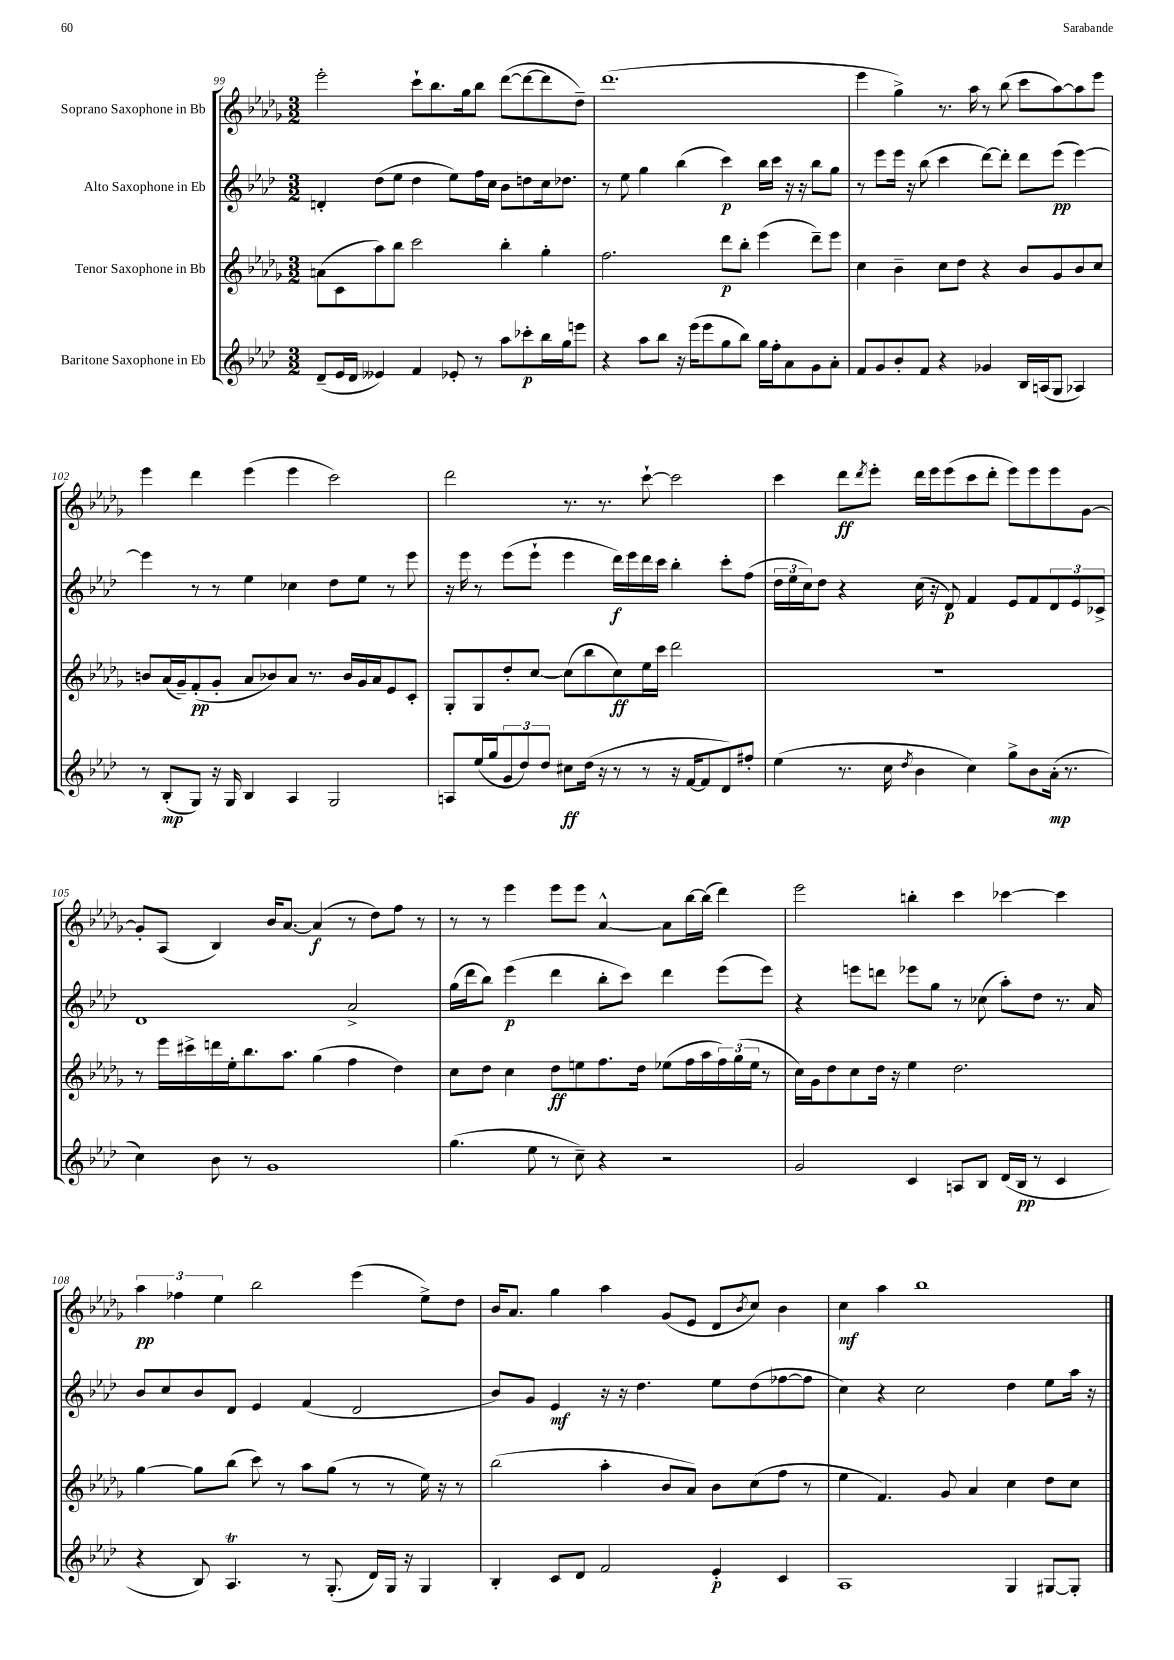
<<
\new StaffGroup <<
\new Staff = "s0" \with { instrumentName = "Soprano Saxophone in Bb" } {
    \clef treble \key des \major \numericTimeSignature \time 3/2
    ees'''2-. c'''8-! bes''8. ges''16 bes''8 des'''8~( des'''8~ des'''8 des''8--) |
    des'''1.( |
    ees'''4 ges''4->) r8. aes''16 r8 bes''8( c'''8 aes''8~) aes''8 ees'''8 |
    ees'''4 des'''4 ees'''4( ees'''4 c'''2) |
    des'''2 r8. r8. c'''8~-! c'''2 |
    c'''4 des'''8\ff \acciaccatura { des'''8 } ees'''8-. des'''16 ees'''16 ees'''8( c'''8 des'''8-. ees'''8) ees'''8 ees'''8 ges'8~ |
    ges'8-. aes8( bes4) bes'16 aes'8.~ aes'4\f( r8 des''8) f''8 r8 |
    r8 r8 ees'''4 ees'''8 ees'''8 aes'4~-^ aes'8 bes''16~ bes''16( des'''4) |
    ees'''2 b''4-. c'''4 ces'''4~ ces'''4 |
    \tuplet 3/2 { aes''4\pp fes''4 ees''4 } bes''2 ees'''4( ees''8->) des''8 |
    bes'16 aes'8. ges''4 aes''4 ges'8( ees'8 des'8 \acciaccatura { bes'8 } c''8) bes'4 |
    c''4\mf aes''4 bes''1 \bar "|." |
}
\new Staff = "s1" \with { instrumentName = "Alto Saxophone in Eb" } {
    \clef treble \key aes \major \numericTimeSignature \time 3/2
    d'4-. des''8( ees''8 des''4 ees''8) f''16 c''16 bes'8 d''8 c''16 des''8. |
    r8 ees''8 g''4 bes''4( c'''4\p) bes''16 c'''16 r16 r16 bes''8 g''8 |
    r8 ees'''8 ees'''16 r16 bes''8( c'''4 des'''8~) des'''8-. des'''8 ees'''8\pp( ees'''4~) |
    ees'''4 r8 r8 ees''4 ces''4 des''8 ees''8 r8 ees'''8 |
    r16 ees'''16 r8 ees'''8( ees'''8-! ees'''4 des'''16\f) ees'''16 des'''16 c'''16 bes''4-. c'''8-. f''8( |
    \tuplet 3/2 { des''16 ees''16 c''16) } des''8 r4 c''16( r16 des'8\p) f'4 ees'8 f'8 \tuplet 3/2 { des'8 ees'8 ces'8-> } |
    des'1 aes'2-> |
    g''16( des'''16 bes''8) ees'''4\p( des'''4 bes''8-. c'''8) des'''4 ees'''8( ees'''8) |
    r4 e'''8 d'''8 ees'''8 g''8 r8 ces''8( aes''8-.) des''8 r8. aes'16 |
    bes'8 c''8 bes'8 des'8 ees'4 f'4( des'2 |
    bes'8) g'8 ees'4\mf r16 r16 des''4. ees''8 des''8( fes''8~ fes''8 |
    c''4) r4 c''2 des''4 ees''8 aes''16 r16 \bar "|." |
}
\new Staff = "s2" \with { instrumentName = "Tenor Saxophone in Bb" } {
    \clef treble \key des \major \numericTimeSignature \time 3/2
    a'8( c'8 aes''8) bes''8 c'''2 bes''4-. ges''4-. |
    f''2. des'''8\p bes''8-. ees'''4( des'''8--) ees'''8 |
    c''4 bes'4-- c''8 des''8 r4 bes'8 ges'8 bes'8 c''8 |
    b'8 aes'16( ges'16--) f'8-.\pp( ges'8-. aes'8 bes'8) aes'8 r8. bes'16 ges'16 aes'16 ees'8 c'8-. |
    ges8-. ges8 des''8-. c''8~ c''8( bes''8 c''8\ff) ees''16 c'''16 des'''2 |
    R1. |
    r8 ees'''16 cis'''16-> d'''16 ees''16-. bes''8. aes''8. ges''4( f''4 des''4) |
    c''8 des''8 c''4 des''8\ff e''8 f''8. des''16 ees''8( f''16 aes''16 \tuplet 3/2 { f''16) ges''16( ees''16 } r8 |
    c''16) ges'16 des''8 c''8 des''16 r16 ees''4 des''2. |
    ges''4~ ges''8 bes''8( c'''8) r8 aes''8 ges''8( r8 r8 ees''16) r16 r8 |
    bes''2( aes''4-. bes'8 aes'8) bes'8 c''8( f''8 r8 |
    ees''4 f'4.) ges'8 aes'4 c''4 des''8 c''8 \bar "|." |
}
\new Staff = "s3" \with { instrumentName = "Baritone Saxophone in Eb" } {
    \clef treble \key aes \major \numericTimeSignature \time 3/2
    des'8--( ees'16 des'16 eeses'4) f'4 ees'8-. r8 aes''8 ces'''8-.\p bes''16 g''16 e'''8 |
    r4 aes''8 bes''8 r16 ees'''16( ees'''8 g''8 bes''8) g''16 f''16-. aes'8 g'8 aes'8-. |
    f'8 g'8 bes'8-. f'8 r4 ges'4 bes16 a16( g8 aes4) |
    r8 bes8-.\mp( g8) r16 g16 bes4 aes4 g2 |
    a8 ees''16( g''16 \tuplet 3/2 { g'8 des''8) des''8 } cis''8\ff des''16( r16 r8 r8 r16 f'16~ f'8 des'8) fis''8-. |
    ees''4( r8. c''16 \acciaccatura { des''8 } bes'4 c''4) g''8-> bes'8 aes'16-.\mp( r8. |
    c''4) bes'8 r8 g'1 |
    g''4.( ees''8 r8 c''8--) r4 r2 |
    g'2 c'4 a8 bes8 des'16( bes16\pp r8 c'4 |
    r4 bes8) aes4.\trill r8 g8.-.( des'16) g16 r16 g4 |
    bes4-. c'8 des'8 f'2 ees'4-.\p c'4 |
    aes1 g4 gis8~ gis8-. \bar "|." |
}
>>
>>
\layout { \context { \Score currentBarNumber = #99 } }
